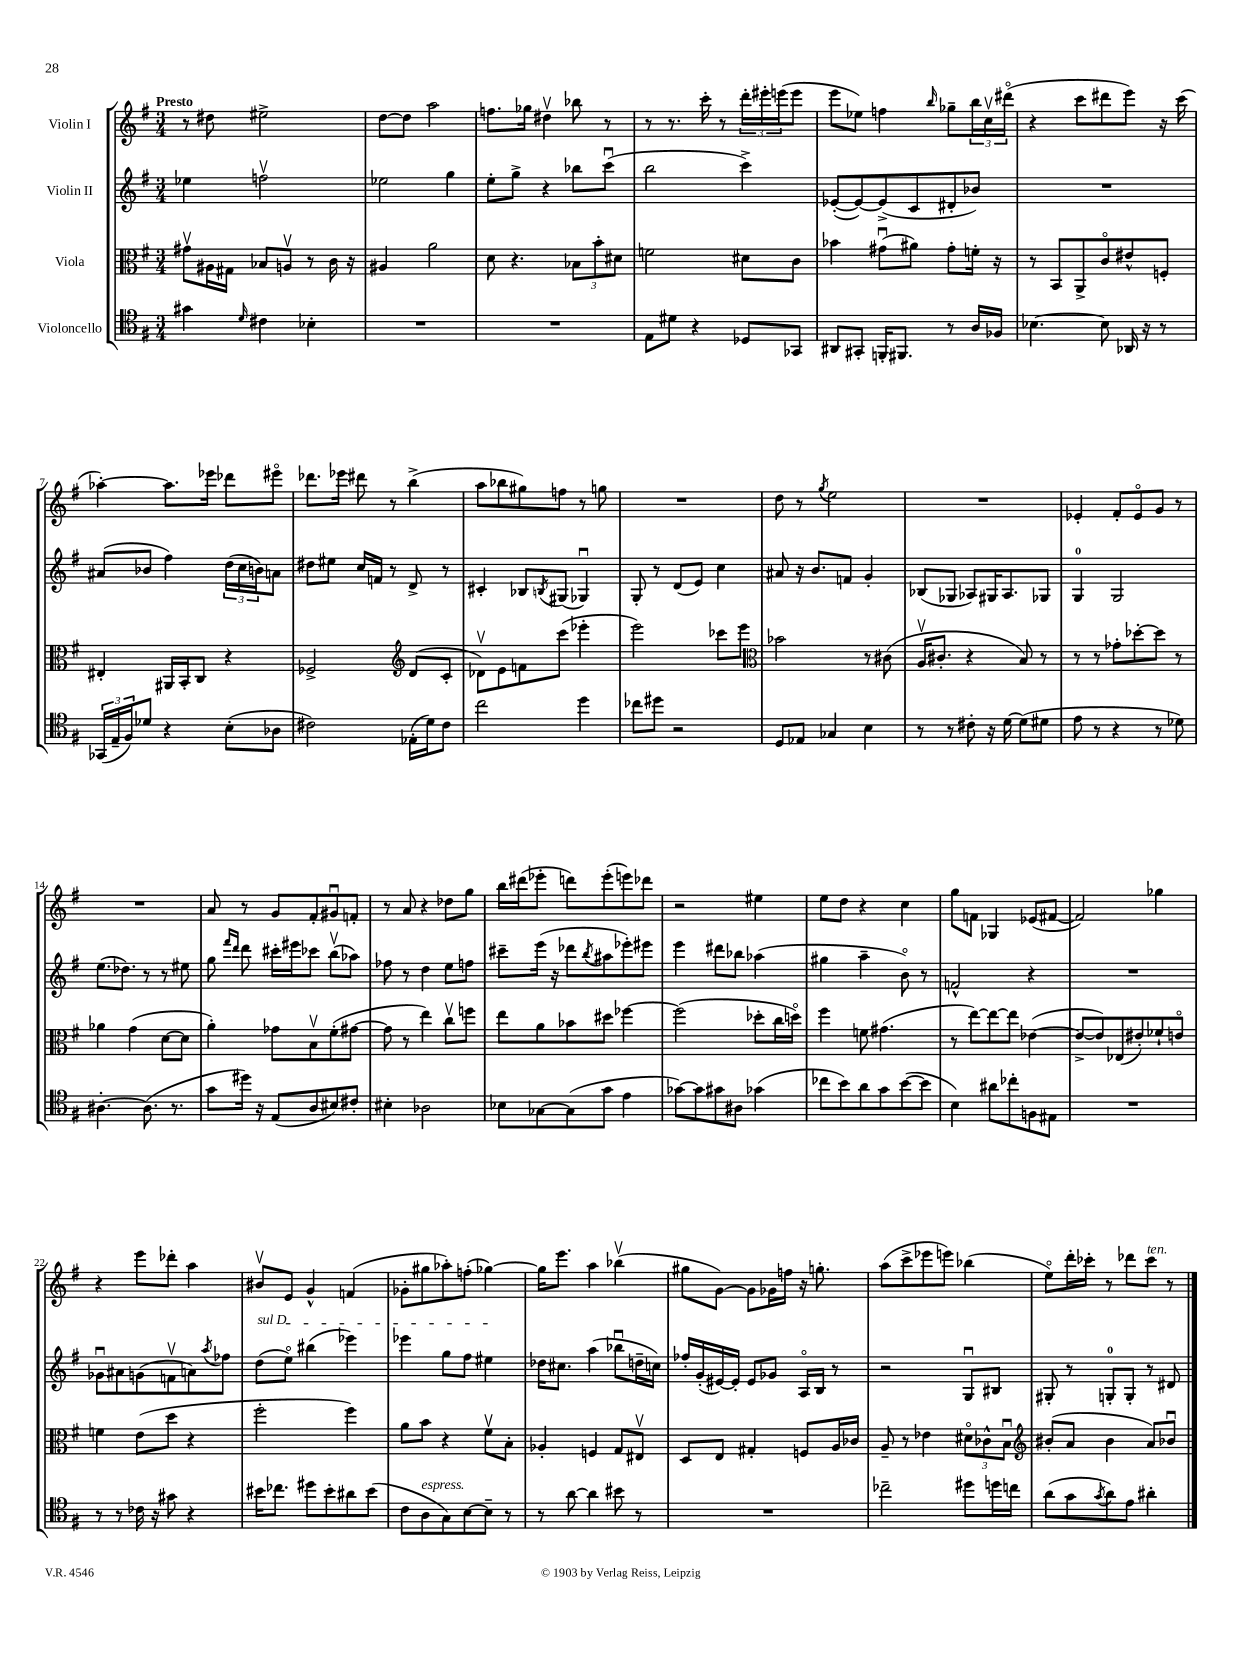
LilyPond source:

<<
\new StaffGroup <<
\new Staff = "s0" \with { instrumentName = "Violin I" } {
    \clef treble \key g \major \numericTimeSignature \time 3/4 \tempo "Presto"
    r8 dis''8 eis''2-> |
    d''8~ d''8 a''2 |
    f''8. ges''16 dis''4\upbow bes''8 r8 |
    r8 r8. c'''16-. r8 \tuplet 3/2 { d'''16-. eis'''16-. e'''16( } e'''8 |
    e'''8 ees''8) f''4 \grace { b''16 } ges''8-- \tuplet 3/2 { b''16 c''16\upbow dis'''16\flageolet( } |
    r4 c'''8 dis'''8 e'''8) r16 c'''16( |
    aes''4~-.) aes''8. ees'''16 des'''8 eis'''8\flageolet |
    des'''8. ees'''16 dis'''8 r8 b''4->( |
    a''8 bes''8 gis''8) f''8 r8 g''8 |
    R2. |
    d''8 r8 \acciaccatura { g''8 } e''2 |
    R2. |
    ees'4-. fis'8-. ees'8\flageolet g'8 r8 |
    R2. |
    a'8 r8 g'8 fis'8-. gis'8\downbow f'8-. |
    r8 a'8 r4 des''8 g''8 |
    b''16 dis'''16( ees'''8-. d'''8) ees'''8-.( e'''8) des'''8 |
    r2 eis''4 |
    e''8 d''8 r4 c''4 |
    g''8 f'8 ges4 ees'8( fis'8~ |
    fis'2) ges''4 |
    r4 e'''8 des'''8-. a''4 |
    bis'8\upbow e'8 g'4-^ f'4( |
    ges'8-. gis''8 aes''8-.) f''8-.( ges''4~) |
    ges''16 e'''8. a''4 bes''4\upbow( |
    gis''8 g'8~) g'8 ges'16 f''16 r16 g''8.-. |
    a''8( c'''8-> ees'''8 e'''8) bes''4( |
    e''8\flageolet) d'''16-. ces'''16-. r8 des'''8 ces'''8^\markup { \italic "ten." } r8 \bar "|." |
}
\new Staff = "s1" \with { instrumentName = "Violin II" } {
    \clef treble \key g \major \numericTimeSignature \time 3/4
    ees''4 f''2\upbow |
    ees''2 g''4 |
    e''8-. g''8-> r4 bes''8 c'''8\downbow( |
    b''2 c'''4->) |
    ees'8~-.( ees'8~) ees'8->( c'8 dis'8-. bes'8) |
    R2. |
    ais'8( bes'8 fis''4) \tuplet 3/2 { d''16( c''16 b'16) } a'8 |
    dis''8 eis''8 c''16 f'16 r8 d'8-> r8 |
    cis'4-. bes8 \acciaccatura { b8 } gis8( ges4\downbow) |
    g8-. r8 d'8( e'8) c''4 |
    ais'8 r16 b'8. f'8 g'4-. |
    bes8( ges8 aes8) gis16 aes8. ges8 |
    g4-0 g2 |
    e''8.( des''8.) r8 r8 eis''8 |
    g''8 \grace { fis'''16 d'''16 } d'''8 cis'''16-. eis'''16 ces'''8 b''8\upbow( aes''8) |
    fes''8 r8 d''4 e''8 f''8 |
    cis'''8-- e'''16( r16 des'''8 \acciaccatura { b''8 } ais''8 ees'''8-.) eis'''8 |
    e'''4 dis'''8 bes''8 aes''4( |
    gis''4 a''4-- b'8\flageolet) r8 |
    f'2-^ r4 |
    R2. |
    ges'8\downbow ais'8 g'8( f'8\upbow a'8) \acciaccatura { a''8 } fes''8 |
    \once \override TextSpanner.bound-details.left.text = \markup { \italic "sul D" } d''8\startTextSpan( e''8\flageolet) bis''4( ees'''4) |
    ees'''4 g''8 fis''8 eis''4\stopTextSpan |
    des''16 cis''8. a''4( bes''8\downbow d''16-- c''16) |
    fes''16-. g'16-.( eis'16~) eis'16-. eis'8 ges'8 a16\flageolet b16 r8 |
    r2 g8\downbow bis8 |
    gis8-. r8 g8-0-. g8-. r8 dis'8 \bar "|." |
}
\new Staff = "s2" \with { instrumentName = "Viola" } {
    \clef alto \key g \major \numericTimeSignature \time 3/4
    gis'8\upbow ais16 gis16 bes8 a8\upbow r8 c'16 r16 |
    ais4 a'2 |
    d'8 r4. \tuplet 3/2 { bes8 b'8-. dis'8 } |
    f'2 dis'8 c'8 |
    bes'4 gis'8\downbow( ais'8) gis'8-. f'16-. r16 |
    r8 b,8 a,8-> c'8\flageolet eis'8-^ f8-. |
    eis4-. ais,16 b,16-. c8 r4 |
    fes2-> \clef treble d'8( c'8-. |
    des'8\upbow) e'8 f'8 c'''8( ees'''4-. |
    e'''2) ces'''8 e'''8 |
    \clef alto bes'2 r8 cis'8( |
    a16\upbow cis'8.-. r4 b8) r8 |
    r8 r8 ges'8-. des''8~-. des''8 r8 |
    aes'4 g'4( d'8~ d'8 |
    a'4-.) ges'8 b8\upbow fis'8-.( gis'8~ |
    gis'8 r8 e''4) c''8\upbow f''8 |
    e''8 a'8 bes'8 dis''8 fes''4~ |
    fes''2( des''8-. c''16 d''16\flageolet) |
    fis''4 f'8 gis'4.( |
    r8 e''8~) e''8~ e''8 ees'4~( |
    ees'8~-> ees'8) ees8( eis'8-.) fes'8-! e'8\flageolet |
    f'4 e'8( d''8 r4 |
    fis''2-. fis''4) |
    a'8 b'8 r4 fis'8\upbow b8-. |
    aes4-. f4 g8 eis8\upbow |
    d8 e8 gis4-. f8 a16 ces'16 |
    a8-- r8 ees'4 \tuplet 3/2 { dis'8\flageolet ces'8-^ b8\downbow } |
    \clef treble bis'8-.( a'8 bis'4 a'8) bes'8\downbow \bar "|." |
}
\new Staff = "s3" \with { instrumentName = "Violoncello" } {
    \clef tenor \key g \major \numericTimeSignature \time 3/4
    gis'4 \grace { d'16 } cis'4 bes4-. |
    R2. |
    R2. |
    e8 dis'8 r4 des8 ges,8 |
    ais,8 gis,8-. f,16-. fis,8. r8 a16 fes16 |
    bes4.~ bes8 aes,16 r16 r8 |
    \tuplet 3/2 { ges,16( e16-- fis16) } des'8 r4 b8-.( aes8 |
    cis'2) ees16-.( d'16) cis'8 |
    c''2 d''4 |
    ces''8 dis''8 r2 |
    d8 ees8 ges4 b4 |
    r8 r8 cis'8-. r16 d'16~ d'8( dis'8 |
    e'8 r8 r4 r8 des'8) |
    ais4.~-. ais8.( r8. |
    g'8 dis''16) r16 e8( a8 bis8) cis'8-. |
    bis4-. aes2 |
    bes8 ges8~ ges8( g'8 e'4 |
    ges'8~) ges'8 gis'8 ais8 ges'4( |
    ces''8 b'8) a'8 g'8 b'8~( b'8 |
    b4) ais'8 ces''8-. f8 eis8 |
    R2. |
    r8 r8 ces'16 r16 gis'8 r4 |
    bis'16 ces''8. dis''8 bis'8-. ais'8 bis'8( |
    c'8 a8^\markup { \italic "espress." } g8) b8~ b8-- r8 |
    r8 a'8~ a'4 bis'8 r8 |
    R2. |
    ces''2-- dis''8 d''16 c''16 |
    a'8( g'8 \acciaccatura { g'8 } a'8) e'8 ais'4-. \bar "|." |
}
>>
>>
